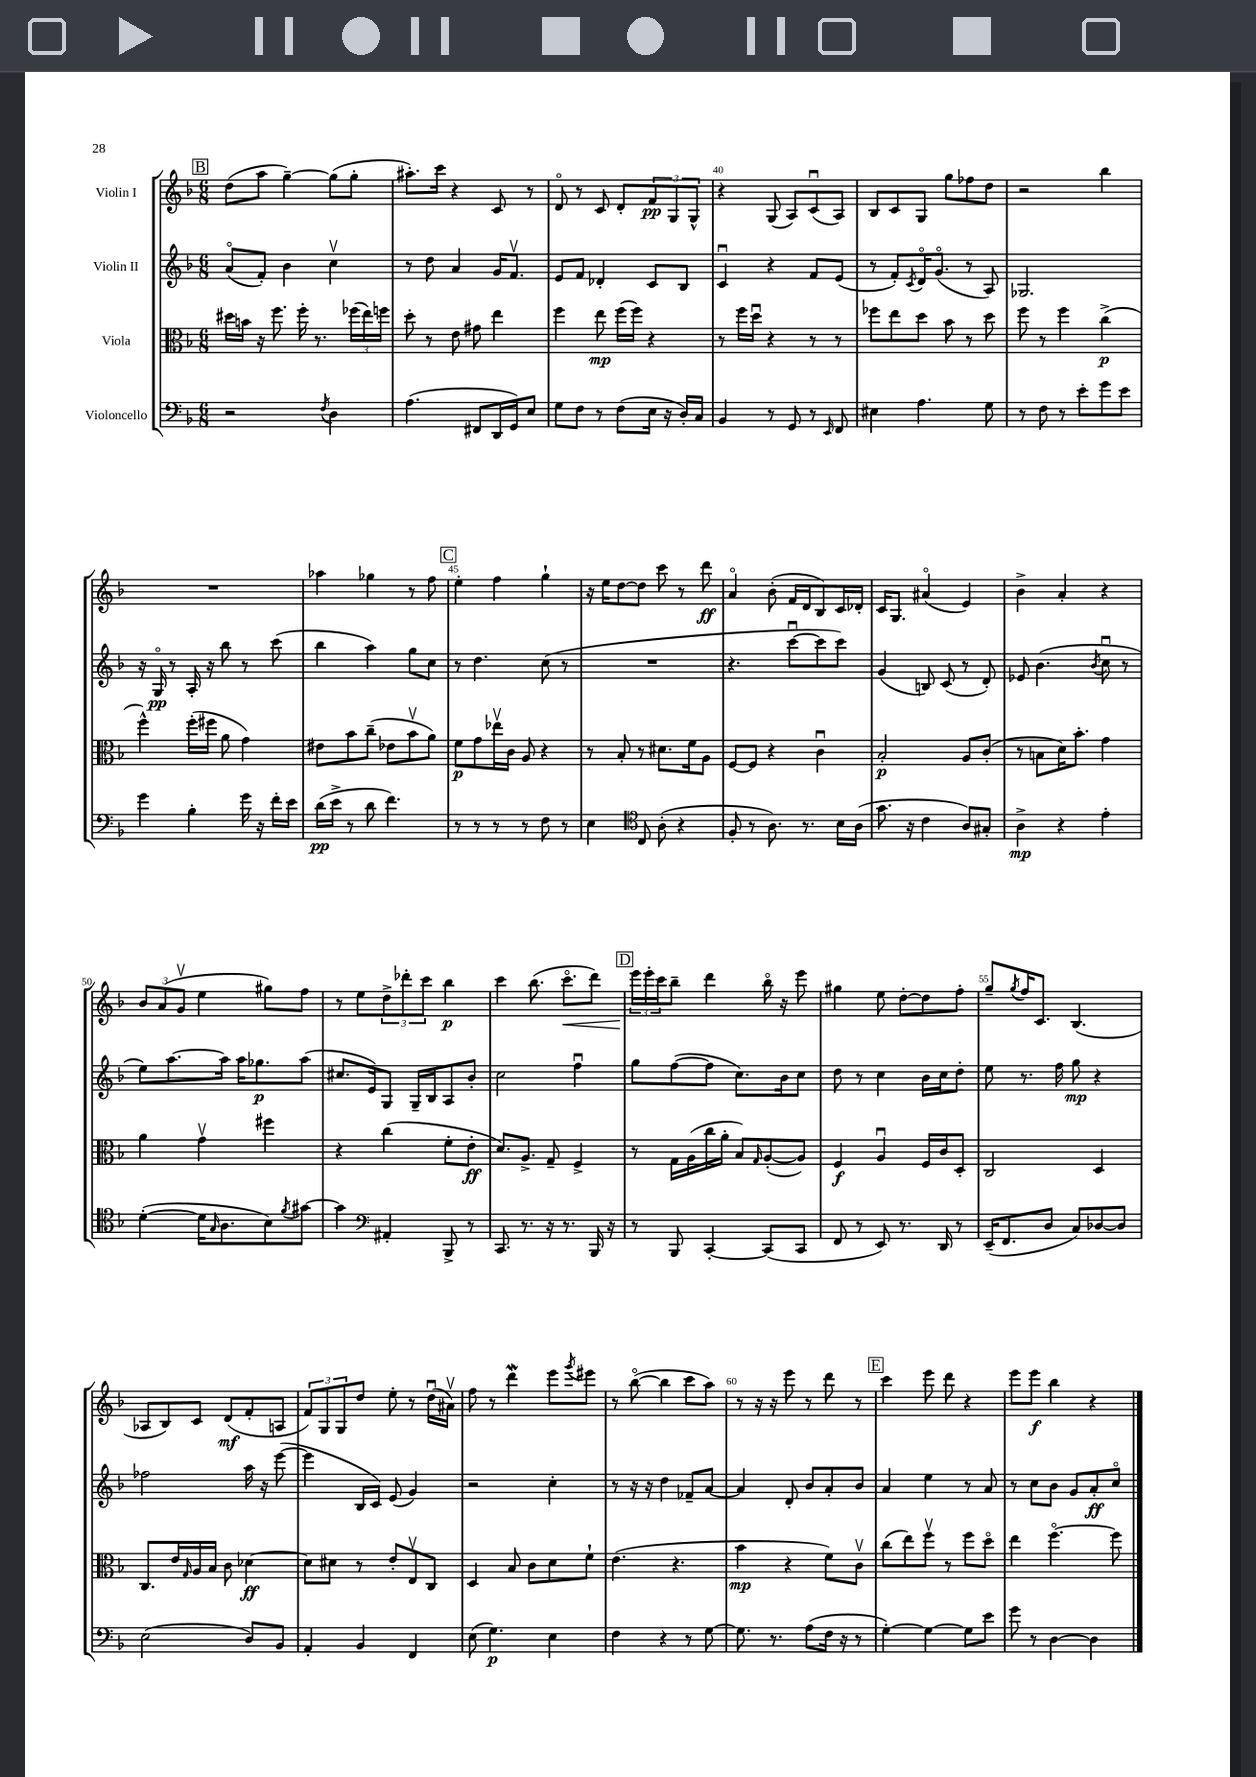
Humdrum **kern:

**kern	**kern	**kern	**kern
*staff4	*staff3	*staff2	*staff1
*clefF4	*clefC3	*clefG2	*clefG2
*k[b-]	*k[b-]	*k[b-]	*k[b-]
*M6/8	*M6/8	*M6/8	*M6/8
2r	16dd#\LL	(8ao/L	(8dd\L
.	16b\JJ	.	.
.	16r	8f'/J)	8aa\J
.	8.ff\	.	.
.	.	4b-\	[4gg~\)
.	16ff'\	.	.
.	8.r	.	.
8qF/	.	.	.
4D\	.	4ccv\	(8gg\]L
.	(24ff-\LL	.	8gg'\J
.	24ee\)	.	.
.	24ff\JJ	.	.
=	=	=	=
(4.A\	8dd'\	8r	8.aa#'\L)
.	8r	8dd\	.
.	.	.	16ccc\Jk
.	8e\	4a/	4r
8FF#/L	8g#\	.	.
16DD/L	4ee\	16g/LK	8c/
16GG/J)	.	8.fv/J	.
8E/J	.	.	8r
=	=	=	=
8G\L	4ff\	8e/L	8do/
8F\J	.	8f/J	8r
8r	8ee\	4d-'/	8c/
(8F\L	(16ff\LL	.	8d'/L
.	16ff\JJ)	.	.
16E\Jk	4r	8c/L	12f/
16r	.	.	.
.	.	.	12G/
16D'/LL)	.	8B-/J	.
.	.	.	12G^^/J
16C/JJ	.	.	.
=	=	=	=
4BB-/	8r	4cu/	4r
.	16ff\LL	.	.
.	16ddu\JJ	.	.
8r	4r	4r	(8G/
8GG/	.	.	8A/L)
8r	8r	8f/L	(8cu/
16qqEE/	.	.	.
8FF/	8r	(8e/J	8A/J)
=	=	=	=
4E#\	8ff-\L	8r	8B-/L
.	8ee\	8f'/L)	8c/
.	.	8qc/	.
4.A\	8dd\J	16do/K	8G/J
.	.	(8.go/J	.
.	8b-\	.	8gg\L
.	8r	8r	8ff-\
8G\	8dd\	8A/)	8dd\J
=	=	=	=
8r	8ff\	2.G-/	2r
8F\	8r	.	.
8r	4ff\	.	.
8e'\L	.	.	.
8g\	(4cc^\	.	4bb-\
8e\J	.	.	.
=	=	=	=
4g\	4ff^^\)	16r	2.r
.	.	16Go/	.
.	.	8r	.
4B-'\	(16ff'\LL	16A'/	.
.	16ff#\JJ	16r	.
.	8a\	8bb-\	.
16g\	4g\)	8r	.
16r	.	.	.
16f'\LL	.	(8ccc\	.
16e\JJ	.	.	.
=	=	=	=
(16d\LL	8e#\L	4bb-\	4aa-\
16e^\JJ	.	.	.
8r	8b-\	.	.
8d\	(8cc~\J	4aa\)	4gg-\
4.f\)	8e-\L	.	.
.	8b-v\	8gg\L	8r
.	8a\J)	8cc\J	8ff\
=	=	=	=
8r	8f\L	8r	4ee'\
8r	8g\	4.dd\	.
8r	16ee-v\L	.	4ff\
.	16c\JJ	.	.
8r	8A/	.	.
8F\	4r	(8cc\	4gg`\
8r	.	8r	.
=	=	=	=
4E\	8r	2.r	16r
.	.	.	16ee\LK
.	8B-'/	.	[8dd\
*clefC4	*	*	*
8C/	8r	.	8dd\]J
(8A'\	8.d#\L	.	8ccc\
4r	.	.	8r
.	16f\k	.	.
.	8A\J	.	8ddd\
=	=	=	=
8F'/	[8F/L	4.r	4ao/
8r	8F/]J	.	.
8.A\)	4r	.	(8b-'\
.	.	[8cccu\L	16f/LL
8.r	.	.	16d/J
.	4cu\	8ccc\]	8B-/)
16B-\LL	.	8ccc\J)	16c/L
(16A\JJ	.	.	16d-'/JJ
=	=	=	=
8.g\	2B-'/	(4g/	16c/LK
.	.	.	8.G/J
16r	.	.	.
4c\	.	8B/)	(4a#o/
.	.	(8c/	.
8A/L)	8A/L	8r	4e/)
8G#'/J	(8c'/J	8d'/)	.
=	=	=	=
4A^\	8r	8e-/	4b-^\
.	8B\L	(4.b-\	.
4r	16d\K)	.	4a'/
.	8.b-'\J	.	.
.	.	8qb-/	.
4e'\	4g\	8ccu\	4r
.	.	8r	.
=	=	=	=
([4d'\	4a\	8ee\L)	12b-/L
.	.	.	(12a/
.	.	[8.aa\	.
.	.	.	12gv/J
16d\]LK	4gv\	.	4ee\
16qqG/	.	.	.
8.A\	.	16aa\]Jk	.
.	.	16aa\LK	.
.	.	8.gg-\	.
8B-\)	4ff#\	.	8gg#\L)
8qf/	.	.	.
[8g#\J	.	(8aa\J	8ff\J
=	=	=	=
4g#\]	4r	8.cc#/L	8r
.	.	.	8ee\L
.	.	16e/k)	.
*clefF4	*	*	*
4AA#'/	(4cc\	8G/J	12dd^\
.	.	.	12ddd-'\
.	.	16G~/LL	.
.	.	.	12ccc\J
.	.	16B-/J	.
8BBB-^/	8f'\L	8A/	4bb-\
8r	8e'\J	8b-'/J	.
=	=	=	=
8.CC/	8.d/L)	2cc\	4ccc\
8.r	8.A^/J	.	.
.	.	.	(8.bb-\
16r	8G~/	.	.
8.r	.	.	8.ccco\L
.	4F^/	4ffu\	.
16BBB-/	.	.	8ddd\J)
16r	.	.	.
=	=	=	=
8r	8r	8gg\L	24eee\LL
.	.	.	24eee'\
.	.	.	24ccc\J
8BBB-/	16G\LL	([8ff\	8bb-~\J
.	(16A\	.	.
[4CC'/	16cc\	8ff\]J	4ddd\
.	16a'\JJ	.	.
.	8B-/L)	8.cc\L)	.
.	16qqG/	.	.
(8CC/]L	([8A'/	.	16bb-o\
.	.	16b-\k	16r
8CC/J	8A/]J)	8cc\J	8eee\
=	=	=	=
8FF/	4F/	8dd\	4gg#\
8r	.	8r	.
8EE/)	4Au/	4cc\	8ee\
8.r	.	.	[8dd'\L
.	16F/LL	16b-\LL	8dd\]
16DD/	16c/J	16cc\J	.
8r	8D'/J	8dd'\J	8ff'\J
=	=	=	=
(16EE~/LK	2C/	8ee\	8gg~/L
8.FF/	.	.	.
.	.	.	8qgg/
.	.	8.r	16ff/K
.	.	.	8.c/J
8D/J	.	.	.
.	.	16ff\	.
8C/L)	.	8gg\	(4.B-/
[8D-/	4D/	4r	.
8D-/]J	.	.	.
=	=	=	=
(2E\	8.C/L	2ff-\	8A-/L
.	.	.	8B-/)
.	16e/L	.	.
.	16qqG/	.	.
.	16A/	.	8c/J
.	16B-/JJ	.	.
.	8c\	.	(8d/L
8D/L)	[4d-\	16aa\	8f'/
.	.	16r	.
8BB-/J	.	([8eee\	8A/J
=	=	=	=
4AA'/	8d-\]L	4eee\]	12f/L)
.	.	.	12G/
.	8d#\J	.	.
.	.	.	12G/
4BB-/	8r	16B-/LL	8dd/J
.	.	16c/JJ)	.
.	8e'/L	(8e/	8ee'\
4FF/	8Ev/	4g/)	8r
.	8C/J	.	(16ddu\LL
.	.	.	16a#v\JJ)
=	=	=	=
(8E\	4D/	2r	8ff\
4.G\)	.	.	8r
.	8B-/	.	4ddd\
.	8c\L	.	.
4E\	8d\	4cc'\	8eee\L
.	.	.	8qggg/
.	8f`\J	.	8eee#\J
=	=	=	=
4F\	(4.e\	8r	8r
.	.	16r	([8bb-o\
.	.	16r	.
4r	.	4dd\	4bb-\]
.	4.r	.	.
8r	.	8f-~/L	8ccc\L
[8G\	.	[8a/J	8aa\J)
=	=	=	=
8.G\]	4b-\	4a/]	8r
.	.	.	16r
8.r	.	.	16r
.	4r	8d'/	8eee\
(8A\L	.	8b-/L	8r
16F\Jk	8f\L)	8a'/	8ddd\
16r	.	.	.
8r	8cv\J	8b-/J	8r
=	=	=	=
[4G'\)	(8cc\L	4a/	4ccc\
.	8ee\)	.	.
4G\_	8ffv\J	4ee\	8eee\
.	8r	.	8ddd\
8G\]L	8ff\L	8r	4r
8e\J	8ddo\J	8a/	.
=	=	=	=
8g\	4ee\	8r	8eee\L
8r	.	8cc\L	8eee\J
[4D\	[4.ffo\	8b-\J	4bb-\
.	.	8g/L	.
4D\]	.	8a'/	4r
.	8ff\]	8cco/J	.
==	==	==	==
*-	*-	*-	*-
